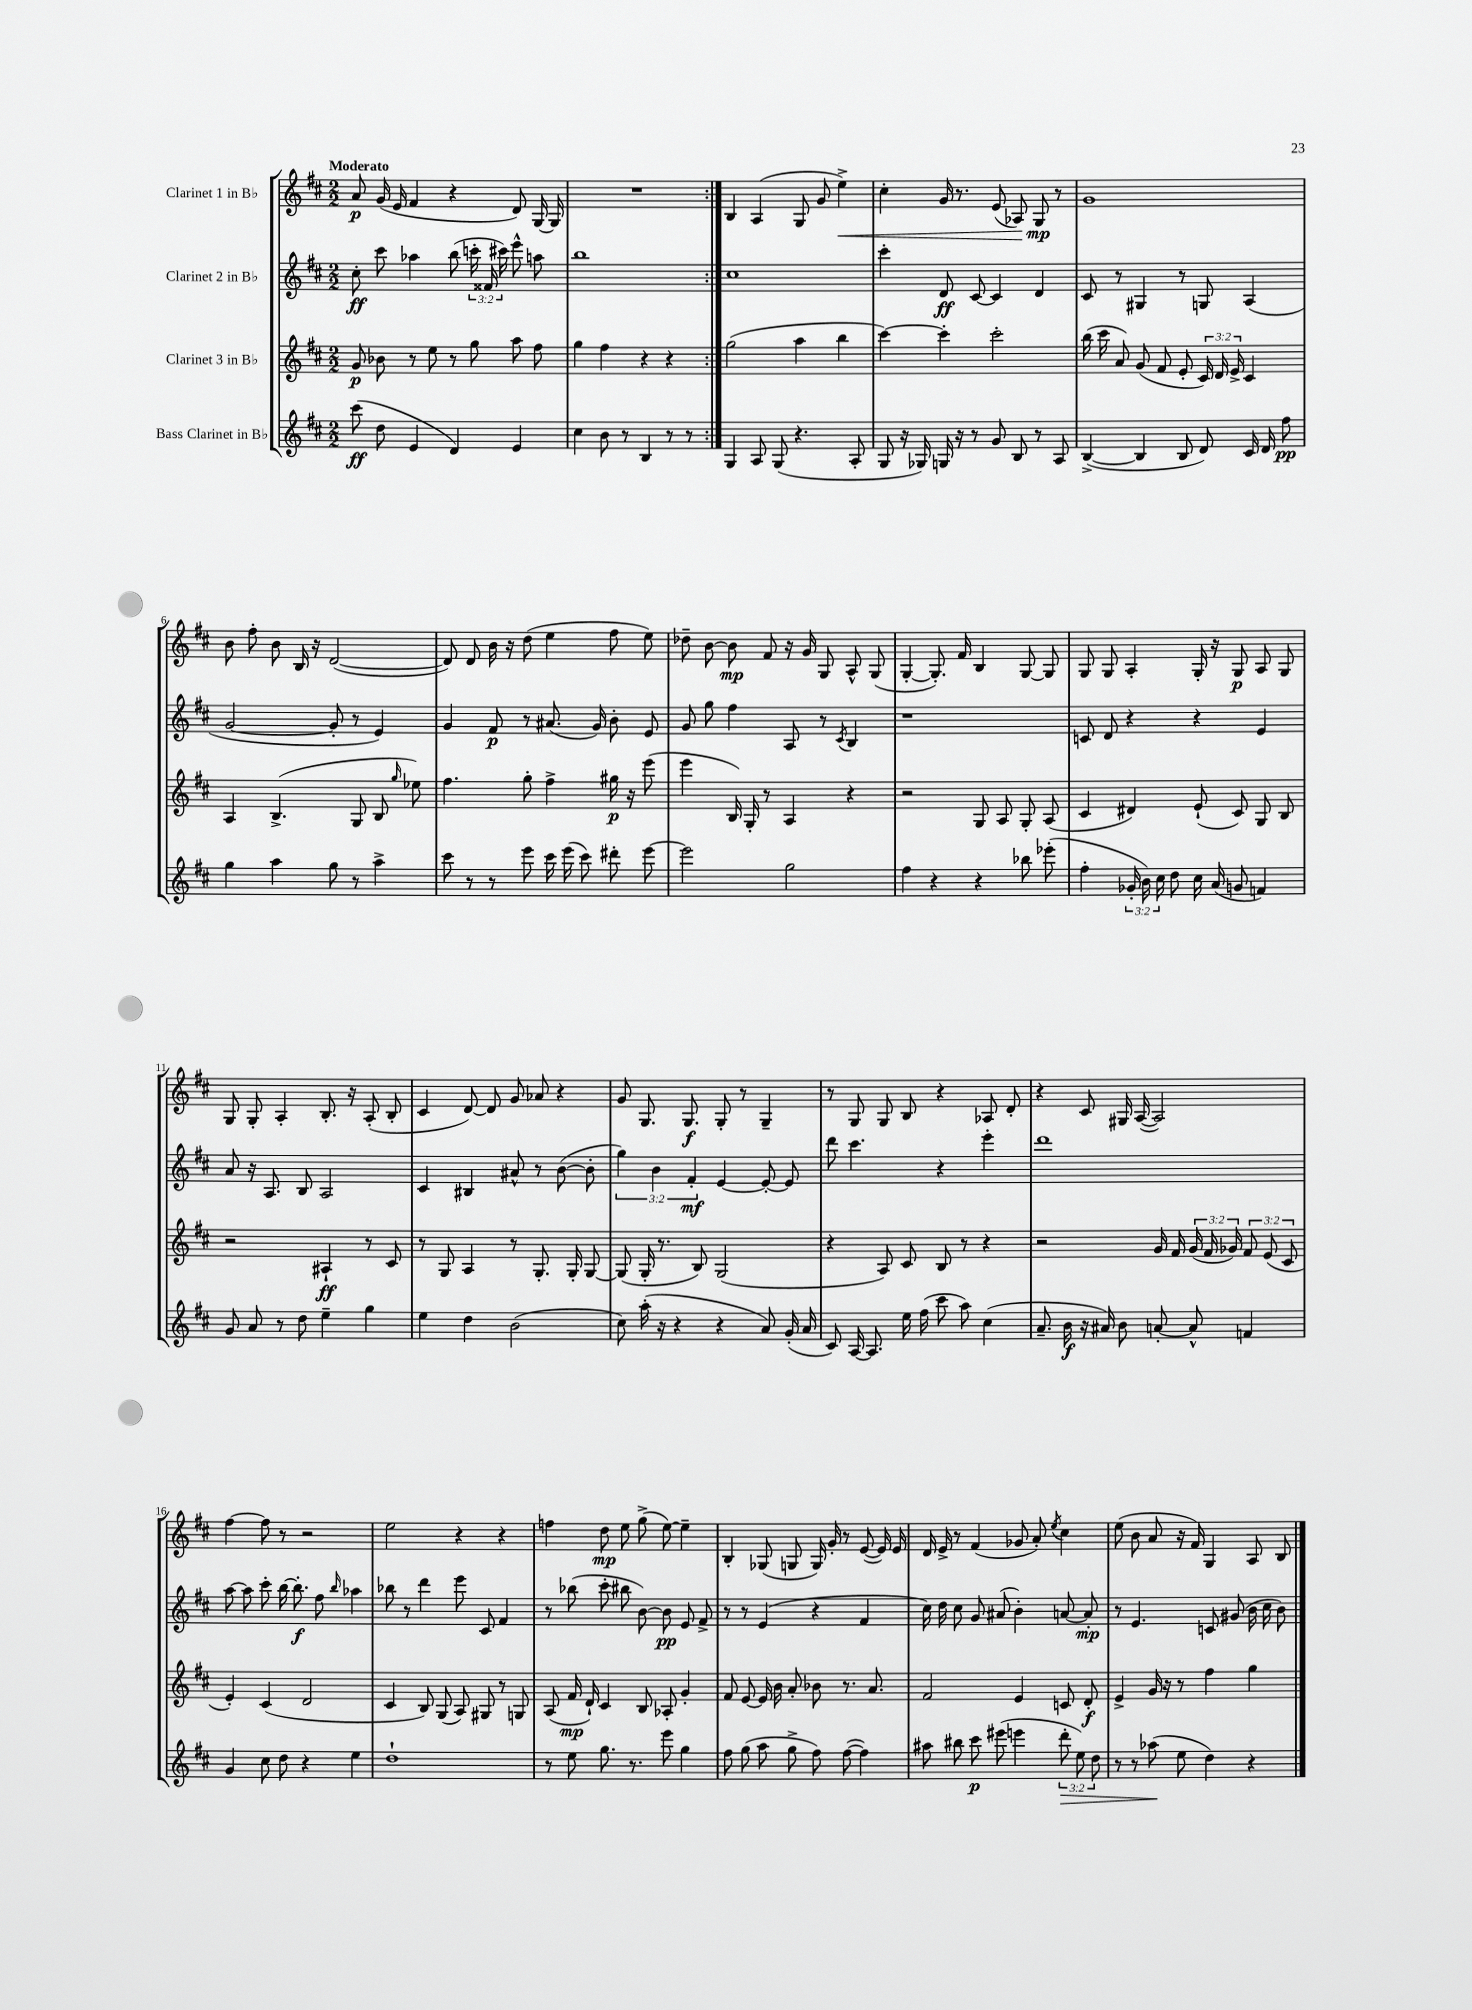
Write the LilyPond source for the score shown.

<<
\new StaffGroup <<
\new Staff = "s0" \with { instrumentName = "Clarinet 1 in Bb" } {
    \clef treble \key d \major \numericTimeSignature \time 2/2 \tempo "Moderato"
    \autoBeamOff \repeat volta 2 { a'8\p g'16( e'16 fis'4 r4 d'8) g16~ g16 |
    R1 | }
    b4 a4( g8 g'8 e''4->\<) |
    cis''4-. g'16 r8. e'8( aes8\!) g8\mp r8 |
    g'1 |
    b'8 fis''8-. b'8 b16 r16 d'2~( |
    d'8) d'8 b'16 r16 d''8( e''4 fis''8 e''8) |
    des''8-- b'8~ b'8\mp fis'8 r16 g'16 g8 a8-^ g8( |
    g4~-. g8.-.) fis'16 b4 g8~ g8 |
    g8 g8 a4-. g16-. r16 g8\p a8 g8 |
    g8 g8-. a4-. b8.-. r16 a8-.( b8-. |
    cis'4 d'8~) d'8 g'8 aes'8 r4 |
    g'8 g8. g8.\f g8-. r8 g4-- |
    r8 g8 g8 b8 r4 aes8 d'8-. |
    r4 cis'8 gis16 a16~( a2) |
    fis''4~ fis''8 r8 r2 |
    e''2 r4 r4 |
    f''4 d''8\mp e''8 g''8->( e''8~) e''4-- |
    b4-. ges8( g8 g16) g'16-. r8 e'8~( e'16) e'16 |
    d'16 e'16-> r8 fis'4( ges'8 a'8-.) \acciaccatura { e''8 } cis''4 |
    e''8( b'8 a'8 r16 fis'16) g4 a8 b8 \bar "|." |
}
\new Staff = "s1" \with { instrumentName = "Clarinet 2 in Bb" } {
    \clef treble \key d \major \numericTimeSignature \time 2/2 \override Staff.TupletNumber.text = #tuplet-number::calc-fraction-text
    \autoBeamOff \repeat volta 2 { cis''8-.\ff cis'''8 aes''4 b''8( \tuplet 3/2 { c'''16-. fisis'16 cis'''16) } e'''8-^ a''8 |
    b''1 | }
    cis''1 |
    cis'''4-. d'8\ff cis'8~ cis'4 d'4 |
    cis'8 r8 gis4 r8 g8 a4( |
    g'2~ g'8-. r8 e'4) |
    g'4 fis'8\p r8 ais'8.( g'16) b'8-. e'8 |
    g'8 g''8 fis''4 a8 r8 \acciaccatura { cis'8 } b4 |
    r1 |
    c'8 d'8 r4 r4 e'4 |
    a'8 r16 a8. b8 a2 |
    cis'4 bis4 ais'8-^ r8 b'8~( b'8-. |
    \tuplet 3/2 { g''4) b'4 fis'4-.\mf } e'4~ e'8~-. e'8 |
    d'''8 cis'''4. r4 e'''4-. |
    d'''1 |
    a''8~ a''8 cis'''8-. b''16~ b''8.-.\f fis''8 \grace { b''16 } aes''4 |
    bes''8 r8 d'''4 e'''8 cis'8 fis'4 |
    r8 bes''8( cis'''8-. bis''8 b'8~) b'8\pp e'8 fis'8-> |
    r8 r8 e'4( r4 fis'4 |
    cis''16) d''16 cis''8 g'8 ais'8( b'4-.) a'8~ a'8-.\mp |
    r8 e'4. c'8 gis'8( b'16 cis''16 b'8) \bar "|." |
}
\new Staff = "s2" \with { instrumentName = "Clarinet 3 in Bb" } {
    \clef treble \key d \major \numericTimeSignature \time 2/2 \override Staff.TupletNumber.text = #tuplet-number::calc-fraction-text
    \autoBeamOff \repeat volta 2 { g'8\p bes'8 r8 e''8 r8 g''8 a''8 fis''8 |
    g''4 fis''4 r4 r4 | }
    g''2( a''4 b''4 |
    cis'''4~) cis'''4-. cis'''2-. |
    b''16( cis'''16 a'8) g'8( fis'8 e'8-. \tuplet 3/2 { cis'16) d'16 e'16-> } cis'4 |
    a4 b4.->( g8 b8 \grace { g''16 } ees''8) |
    fis''4. g''8-. fis''4-> gis''16\p r16 e'''8( |
    e'''4 b16) g16-. r8 a4 r4 |
    r2 g8 a8 g8-. a8( |
    cis'4 dis'4) e'8-!( cis'8) g8 b8 |
    r2 ais4-!\ff r8 cis'8 |
    r8 g8 a4 r8 g8.-. g16-. g8~ |
    g8( g16-. r8. b8) g2( |
    r4 a8) cis'8 b8 r8 r4 |
    r2 g'16 fis'16 \tuplet 3/2 { g'16( fis'16 ges'16) } \tuplet 3/2 { fis'8 e'8( cis'8 } |
    e'4-.) cis'4( d'2 |
    cis'4 b8) g8( a8) gis8 r8 g8 |
    a8( fis'16\mp d'16-!) cis'4 b8 aes8-. g'4-. |
    fis'8 e'8~ e'16 b'16 a'8-. bes'8 r8. a'8. |
    fis'2 e'4 c'8 d'8-.\f |
    e'4-> g'16 r16 r8 fis''4 g''4 \bar "|." |
}
\new Staff = "s3" \with { instrumentName = "Bass Clarinet in Bb" } {
    \clef treble \key d \major \numericTimeSignature \time 2/2 \override Staff.TupletNumber.text = #tuplet-number::calc-fraction-text
    \autoBeamOff \repeat volta 2 { cis'''8\ff( d''8 e'4 d'4) e'4 |
    cis''4 b'8 r8 b4 r8 r8 | }
    g4 a8 g8( r4. a8-. |
    g8 r16 ges16) g16 r16 r8 g'8 b8 r8 a8 |
    b4~->( b4 b8 d'8) cis'16 d'16 fis''8\pp |
    g''4 a''4 g''8 r8 a''4-> |
    cis'''8 r8 r8 e'''8 cis'''16 e'''16( cis'''8) dis'''8-. e'''8~ |
    e'''2 g''2 |
    fis''4 r4 r4 bes''8 ees'''8-.( |
    fis''4-. \tuplet 3/2 { ges'16-. b'16) cis''16 } d''8 cis''16 a'16( g'8 f'4) |
    g'8 a'8 r8 d''8 e''4-- g''4 |
    e''4 d''4 b'2( |
    cis''8) a''16-.( r16 r4 r4 a'8) g'16-.( a'16 |
    cis'8) a16~ a8. e''16 fis''16( cis'''8 a''8) cis''4( |
    a'8.-- b'16\f r16 ais'16) b'8 a'8~-. a'8-^ f'4 |
    g'4 cis''8 d''8 r4 e''4 |
    d''1-! |
    r8 e''8 g''8. r8. e'''8 g''4 |
    fis''8 g''8( a''8 g''8-> fis''8) fis''8~( fis''4) |
    ais''8 bis''8 cis'''8\p eis'''8( e'''4 \tuplet 3/2 { d'''8-.\> e''8) d''8 } |
    r8 r8 aes''8\!( e''8 d''4) r4 \bar "|." |
}
>>
>>
